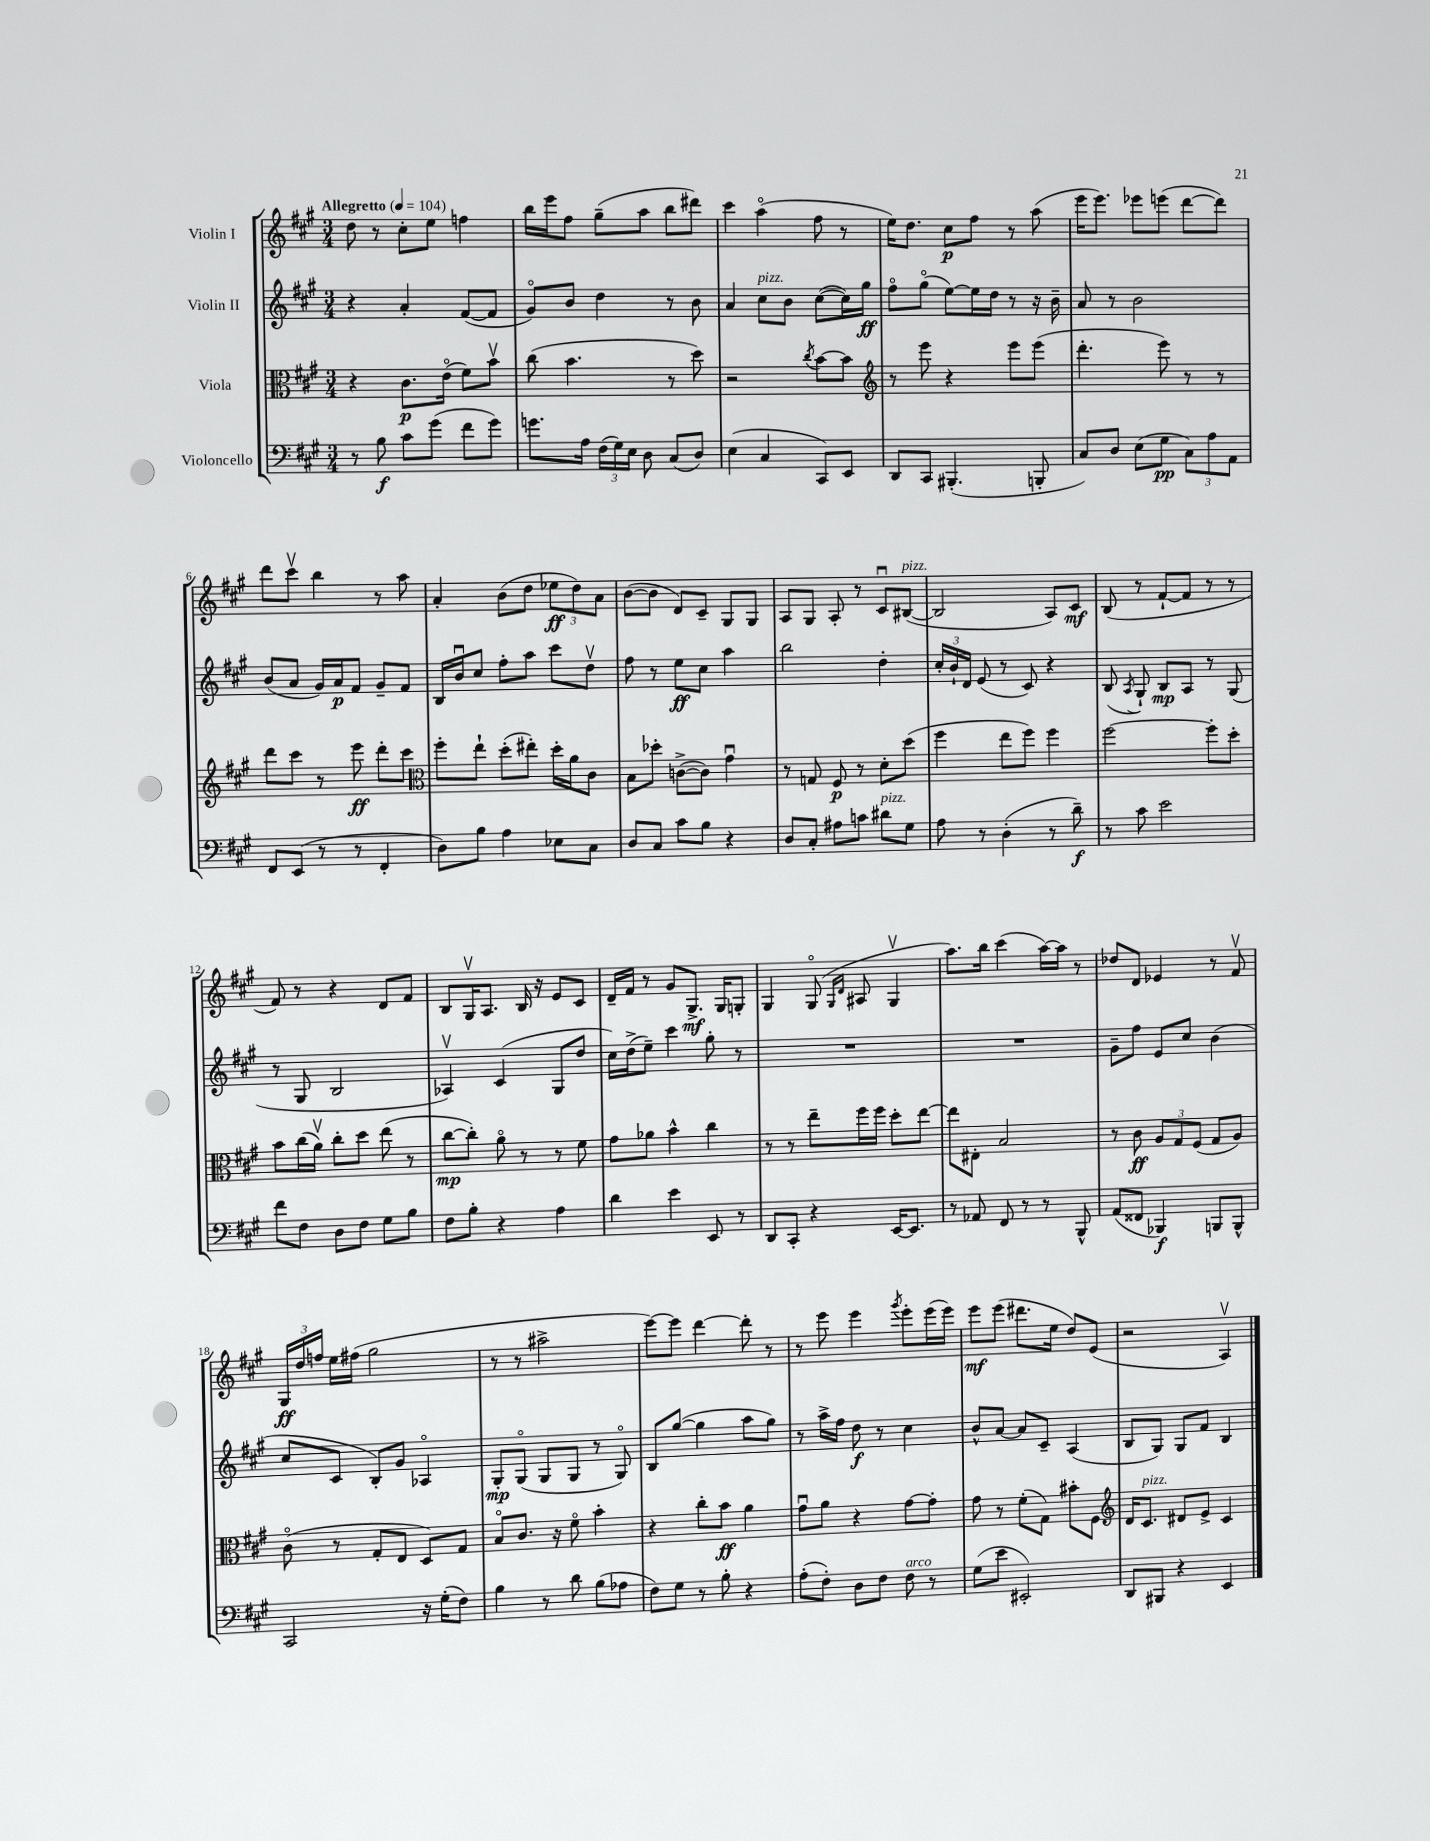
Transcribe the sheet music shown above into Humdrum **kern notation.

**kern	**dynam	**kern	**dynam	**kern	**dynam	**kern	**dynam
*part4	*part4	*part3	*part3	*part2	*part2	*part1	*part1
*staff4	*staff4	*staff3	*staff3	*staff2	*staff2	*staff1	*staff1
*I"Violoncello	*	*I"Viola	*	*I"Violin II	*	*I"Violin I	*
*clefF4	*	*clefC3	*	*clefG2	*	*clefG2	*
*k[f#c#g#]	*	*k[f#c#g#]	*	*k[f#c#g#]	*	*k[f#c#g#]	*
*M3/4	*	*M3/4	*	*M3/4	*	*M3/4	*
*MM104	*	*MM104	*	*MM104	*	*MM104	*
=1	=1	=1	=1	=1	=1	=1	=1
!	!	!	!	!	!	!LO:TX:a:B:t=Allegretto	!
8r	.	4r	.	4r	.	8dd\	.
8B\	f	.	.	.	.	8r	.
8c#\L	.	8.c#\L	p	4a'/	.	8cc#'\L	.
(8g#\J	.	.	.	.	.	8ee\J	.
.	.	(16e\Jk	.	.	.	.	.
8f#\L	.	8f#\L)	.	([8f#/L	.	4ffn\	.
8g#\J)	.	8bv\J	.	8f#/J]	.	.	.
=2	=2	=2	=2	=2	=2	=2	=2
8.gn\L	.	(8cc#\	.	8g#/L)	.	16bb\LL	.
.	.	.	.	.	.	16eee\J	.
.	.	4.b\	.	8b/J	.	8ff#\J	.
16A\Jk	.	.	.	.	.	.	.
(24F#\LL	.	.	.	4dd\	.	(8gg#~\L	.
24G#\)	.	.	.	.	.	.	.
24E\JJ	.	.	.	.	.	.	.
8D\	.	.	.	.	.	8aa\J	.
(8C#/L	.	8r	.	8r	.	8bb\L	.
8D/J)	.	8dd\)	.	8b\	.	8ddd#X\J)	.
=3	=3	=3	=3	=3	=3	=3	=3
(4E\	.	2r	.	4a/	.	4ccc#\	.
!	!	!	!	!LO:TX:a:i:t=pizz.	!	!	!
4C#/	.	.	.	8cc#\L	.	(4aa\	.
.	.	.	.	8b\J	.	.	.
.	.	8qcc#/	.	.	.	.	.
8CC#/L)	.	[8b\L	.	([8cc#\L	.	8ff#\	.
8EE/J	.	8b\J]	.	16cc#\L])	.	8r	.
.	.	.	.	16gg#\JJ	ff	.	.
=4	=4	=4	=4	=4	=4	=4	=4
*	*	*clefG2	*	*	*	*	*
8DD/L	.	8r	.	8ff#\L	.	16ee\KL)	.
.	.	.	.	.	.	8.dd\J	.
8CC#/J	.	8eee\	.	(8gg#\J	.	.	.
(4.BBB#X'/	.	4r	.	[8ee\L)	.	8cc#\L	p
.	.	.	.	16ee\L]	.	8ff#\J	.
.	.	.	.	16dd\JJ	.	.	.
.	.	8eee\L	.	8r	.	8r	.
8BBBn'/	.	(8eee\J	.	16r	.	(8aa\	.
.	.	.	.	16b~\	.	.	.
=5	=5	=5	=5	=5	=5	=5	=5
8C#/L)	.	4.ddd'\	.	8a/	.	16eee\KL	.
.	.	.	.	.	.	8.eee\J)	.
8D/J	.	.	.	8r	.	.	.
(8E\L	.	.	.	2b\	.	8eee-X\L	.
8G#\J	pp	8eee\)	.	.	.	(8eeen\J	.
12C#\L)	.	8r	.	.	.	[8ddd\L	.
12A\	.	.	.	.	.	.	.
.	.	8r	.	.	.	8ddd\J])	.
12AA\J	.	.	.	.	.	.	.
!!LO:LB:g=z
=6	=6	=6	=6	=6	=6	=6	=6
8FF#/L	.	8ddd\L	.	(8b/L	.	8ddd\L	.
(8EE/J	.	8ccc#\J	.	8a/J	.	8ccc#v\J	.
8r	.	8r	.	16g#/LL)	.	4bb\	.
.	.	.	.	16a/J	p	.	.
8r	.	8eee\	ff	8f#/J	.	.	.
4FF#'/	.	8ddd'\L	.	8g#~/L	.	8r	.
.	.	8ccc#\J	.	8f#/J	.	8aa\	.
=7	=7	=7	=7	=7	=7	=7	=7
*	*	*clefC3	*	*	*	*	*
8D\L)	.	8ff#'\L	.	16B/LL	.	4a'/	.
.	.	.	.	16bu/J	.	.	.
8B\J	.	8ee`\J	.	8cc#/J	.	.	.
4A\	.	(8dd'\L	.	8ff#'\L	.	(8b\L	.
.	.	8ee#X'\J)	.	8aa\J	.	8dd\J	.
8E-X\L	.	16dd'\LL	.	8ccc#\L	.	12ee-X\L	ff
.	.	16a\J	.	.	.	.	.
.	.	.	.	.	.	12dd\)	.
8C#\J	.	8c#\J	.	8ddv\J	.	.	.
.	.	.	.	.	.	12a\J	.
=8	=8	=8	=8	=8	=8	=8	=8
8D/L	.	8B\L	.	8ff#\	.	([8b\L	.
8C#/J	.	8dd-X'\J	.	8r	.	8b\J]	.
8c#\L	.	([8cn^\L	.	8ee\L	ff	8d/L)	.
8B\J	.	8c\J])	.	8cc#\J	.	8c#~/J	.
4r	.	4g#u\	.	4aa\	.	8G#/L	.
.	.	.	.	.	.	8G#/J	.
=9	=9	=9	=9	=9	=9	=9	=9
8D/L	.	8r	.	2bb\	.	8A/L	.
8C#'/J	.	8Gn/	.	.	.	8G#/J	.
8A#X\L	.	8F#/	p	.	.	8A'/	.
8cn\J	.	8r	.	.	.	8r	.
!LO:TX:a:i:t=pizz.	!	!	!	!	!	!	!
8d#X\L	.	8d'\L	.	4dd'\	.	8c#u/L	.
!	!	!	!	!	!	!LO:TX:a:i:t=pizz.	!
8G#\J	.	(8dd\J	.	.	.	([8B#X/J	.
=10	=10	=10	=10	=10	=10	=10	=10
8A\	.	4ff#\	.	24cc#'/LL	.	2B#/]	.
.	.	.	.	24b`/	.	.	.
.	.	.	.	24d/JJ	.	.	.
8r	.	.	.	(8e/	.	.	.
(4D'\	.	8ee\L	.	8r	.	.	.
.	.	8ff#\J)	.	8c#/)	.	.	.
8r	.	4ff#\	.	4r	.	8A/L)	.
8d~\)	f	.	.	.	.	8c#/J	mf
=11	=11	=11	=11	=11	=11	=11	=11
8r	.	[2ff#\	.	(8B/	.	(8B/	.
.	.	.	.	8qA/	.	.	.
8c#\	.	.	.	8G#`/)	.	8r	.
2e\	.	.	.	8B/L	mp	[8f#`/L	.
.	.	.	.	8A/J	.	8f#/J]	.
.	.	8ff#'\L]	.	8r	.	8r	.
.	.	8dd'\J	.	(8G#/	.	8r	.
!!LO:LB:g=z
=12	=12	=12	=12	=12	=12	=12	=12
8f#\L	.	8b\L	.	8r	.	8f#/)	.
8F#\J	.	(16cc#\L	.	8G#/	.	8r	.
.	.	16av\JJ)	.	.	.	.	.
8D\L	.	8cc#'\L	.	2B/	.	4r	.
8F#\J	.	8dd\J	.	.	.	.	.
8G#\L	.	(8ee\	.	.	.	8d/L	.
8B\J	.	8r	.	.	.	8f#/J	.
=13	=13	=13	=13	=13	=13	=13	=13
8F#\L	.	[8cc#\L	mp	4A-Xv/)	.	8B/L	.
8B'\J	.	8cc#'\J])	.	.	.	16G#v/K	.
.	.	.	.	.	.	8.A/J	.
4r	.	8a\	.	(4c#/	.	.	.
.	.	8r	.	.	.	16B/	.
.	.	.	.	.	.	16r	.
4A\	.	8r	.	8G#/L	.	8e/L	.
.	.	8f#\	.	8dd/J	.	8c#/J	.
=14	=14	=14	=14	=14	=14	=14	=14
4d\	.	8g#\L	.	16cc#\LL)	.	16d~/LL	.
.	.	.	.	(16dd^\J	.	16f#/JJ	.
.	.	8a-X\J	.	8ee~\J)	.	8r	.
4e\	.	4b^^\	.	4ccc#\	.	8g#/L	.
.	.	.	.	.	.	8.G#^/J	mf
8EE/	.	4cc#\	.	8gg#'\	.	.	.
.	.	.	.	.	.	16G#/KL	.
8r	.	.	.	8r	.	8Gn'/J	.
=15	=15	=15	=15	=15	=15	=15	=15
8DD/L	.	8r	.	2.r	.	4G#/	.
8CC#'/J	.	8r	.	.	.	.	.
4r	.	8ee~\L	.	.	.	(8G#/	.
.	.	.	.	.	.	16qqG#/LL	.
.	.	.	.	.	.	16qqd/JJ	.
.	.	16ff#\L	.	.	.	8A#X/	.
.	.	16ff#\JJ	.	.	.	.	.
[16EE/KL	.	8dd'\L	.	.	.	4G#v/	.
8.EE/J]	.	.	.	.	.	.	.
.	.	[8ee\J	.	.	.	.	.
=16	=16	=16	=16	=16	=16	=16	=16
8r	.	8ee\L]	.	2.r	.	8.aa\L)	.
8AA-X/	.	8E#X'\J	.	.	.	.	.
.	.	.	.	.	.	16bb\Jk	.
8FF#/	.	2B/	.	.	.	(4ccc#\	.
8r	.	.	.	.	.	.	.
8r	.	.	.	.	.	[16aa\LL)	.
.	.	.	.	.	.	16aa\JJ]	.
8BBB^^/	.	.	.	.	.	8r	.
=17	=17	=17	=17	=17	=17	=17	=17
(8AA/L	.	8r	.	8g#~\L	.	8dd-X/L	.
8FF##X/J	.	8c#\	ff	8ff#\J	.	8d/J	.
4BBB-X/)	f	12A/L	.	8e/L	.	4e-X/	.
.	.	12G#/	.	.	.	.	.
.	.	.	.	8cc#/J	.	.	.
.	.	(12F#/J	.	.	.	.	.
8BBBn/L	.	8G#/L	.	(4b\	.	8r	.
8BBB^^/J	.	8A/J)	.	.	.	8f#v/	.
!!LO:LB:g=z
=18	=18	=18	=18	=18	=18	=18	=18
2CC#/	.	(8c#\	.	8cc#/L	.	24G#/LL	ff
.	.	.	.	.	.	24dd/	.
.	.	.	.	.	.	24ffn/JJ	.
.	.	8r	.	8c#/J	.	16ee\LL	.
.	.	.	.	.	.	(16ff#X\JJ	.
.	.	8G#'/L	.	8B'/L)	.	2gg#\	.
.	.	8E/J	.	8g#/J	.	.	.
16r	.	8D/L)	.	4A-X/	.	.	.
(16G#'\KL	.	.	.	.	.	.	.
8F#\J)	.	8G#/J	.	.	.	.	.
=19	=19	=19	=19	=19	=19	=19	=19
4B\	.	8B/L	.	8G#'/L	mp	8r	.
.	.	8.c#/J	.	(8G#/J	.	8r	.
8r	.	.	.	8G#/L	.	2aa#X^\	.
.	.	16r	.	.	.	.	.
8d\	.	8f#\	.	8G#/J	.	.	.
(8B\L	.	4b'\	.	8r	.	.	.
8A-X\J	.	.	.	8G#/)	.	.	.
=20	=20	=20	=20	=20	=20	=20	=20
8F#\L)	.	4r	.	8B/L	.	[8eee\L)	.
8G#\J	.	.	.	([8gg#/J	.	8eee\J]	.
8r	.	8cc#'\L	.	4gg#\]	.	[4ddd\	.
8B'\	.	8b\J	ff	.	.	.	.
4r	.	4a\	.	8aa\L	.	8ddd'\]	.
.	.	.	.	8gg#\J)	.	8r	.
=21	=21	=21	=21	=21	=21	=21	=21
(8A'\L	.	8g#u\L	.	8r	.	8r	.
8F#'\J)	.	8a\J	.	16aa^\LL	.	8eee\	.
.	.	.	.	16ff#\JJ	.	.	.
8D\L	.	4r	.	8dd\	f	4eee\	.
8F#\J	.	.	.	8r	.	.	.
.	.	.	.	.	.	8qggg#/	.
!LO:TX:a:i:t=arco	!	!	!	!	!	!	!
8F#\	.	[8g#\L	.	4cc#\	.	8eee'\L	.
8r	.	8g#'\J]	.	.	.	(16eee\L	.
.	.	.	.	.	.	16eee\JJ)	.
=22	=22	=22	=22	=22	=22	=22	=22
(8G#\L	.	8g#\	.	8b^^/L	.	8eee\L	mf
8e\J	.	8r	.	[8a/J	.	(8eee\J	.
2EE#X'/)	.	(8f#'\L	.	8a/L]	.	8.ddd#X\L	.
.	.	8G#\J)	.	8c#~/J	.	.	.
.	.	.	.	.	.	16ee\Jk	.
.	.	8b#X'\L	.	(4A/	.	8dd/L)	.
.	.	8F#\J	.	.	.	(8e/J	.
=23	=23	=23	=23	=23	=23	=23	=23
*	*	*clefG2	*	*	*	*	*
8DD/L	.	16d/KL	.	8B/L	.	2r	.
!	!	!LO:TX:a:i:t=pizz.	!	!	!	!	!
.	.	8.c#/J	.	.	.	.	.
8BBB#X/J	.	.	.	8G#/J)	.	.	.
4r	.	8d#X/L	.	8G#/L	.	.	.
.	.	8e^/J	.	8f#/J	.	.	.
4EE/	.	4c#/	.	4B/	.	4Av/)	.
==	==	==	==	==	==	==	==
*-	*-	*-	*-	*-	*-	*-	*-
